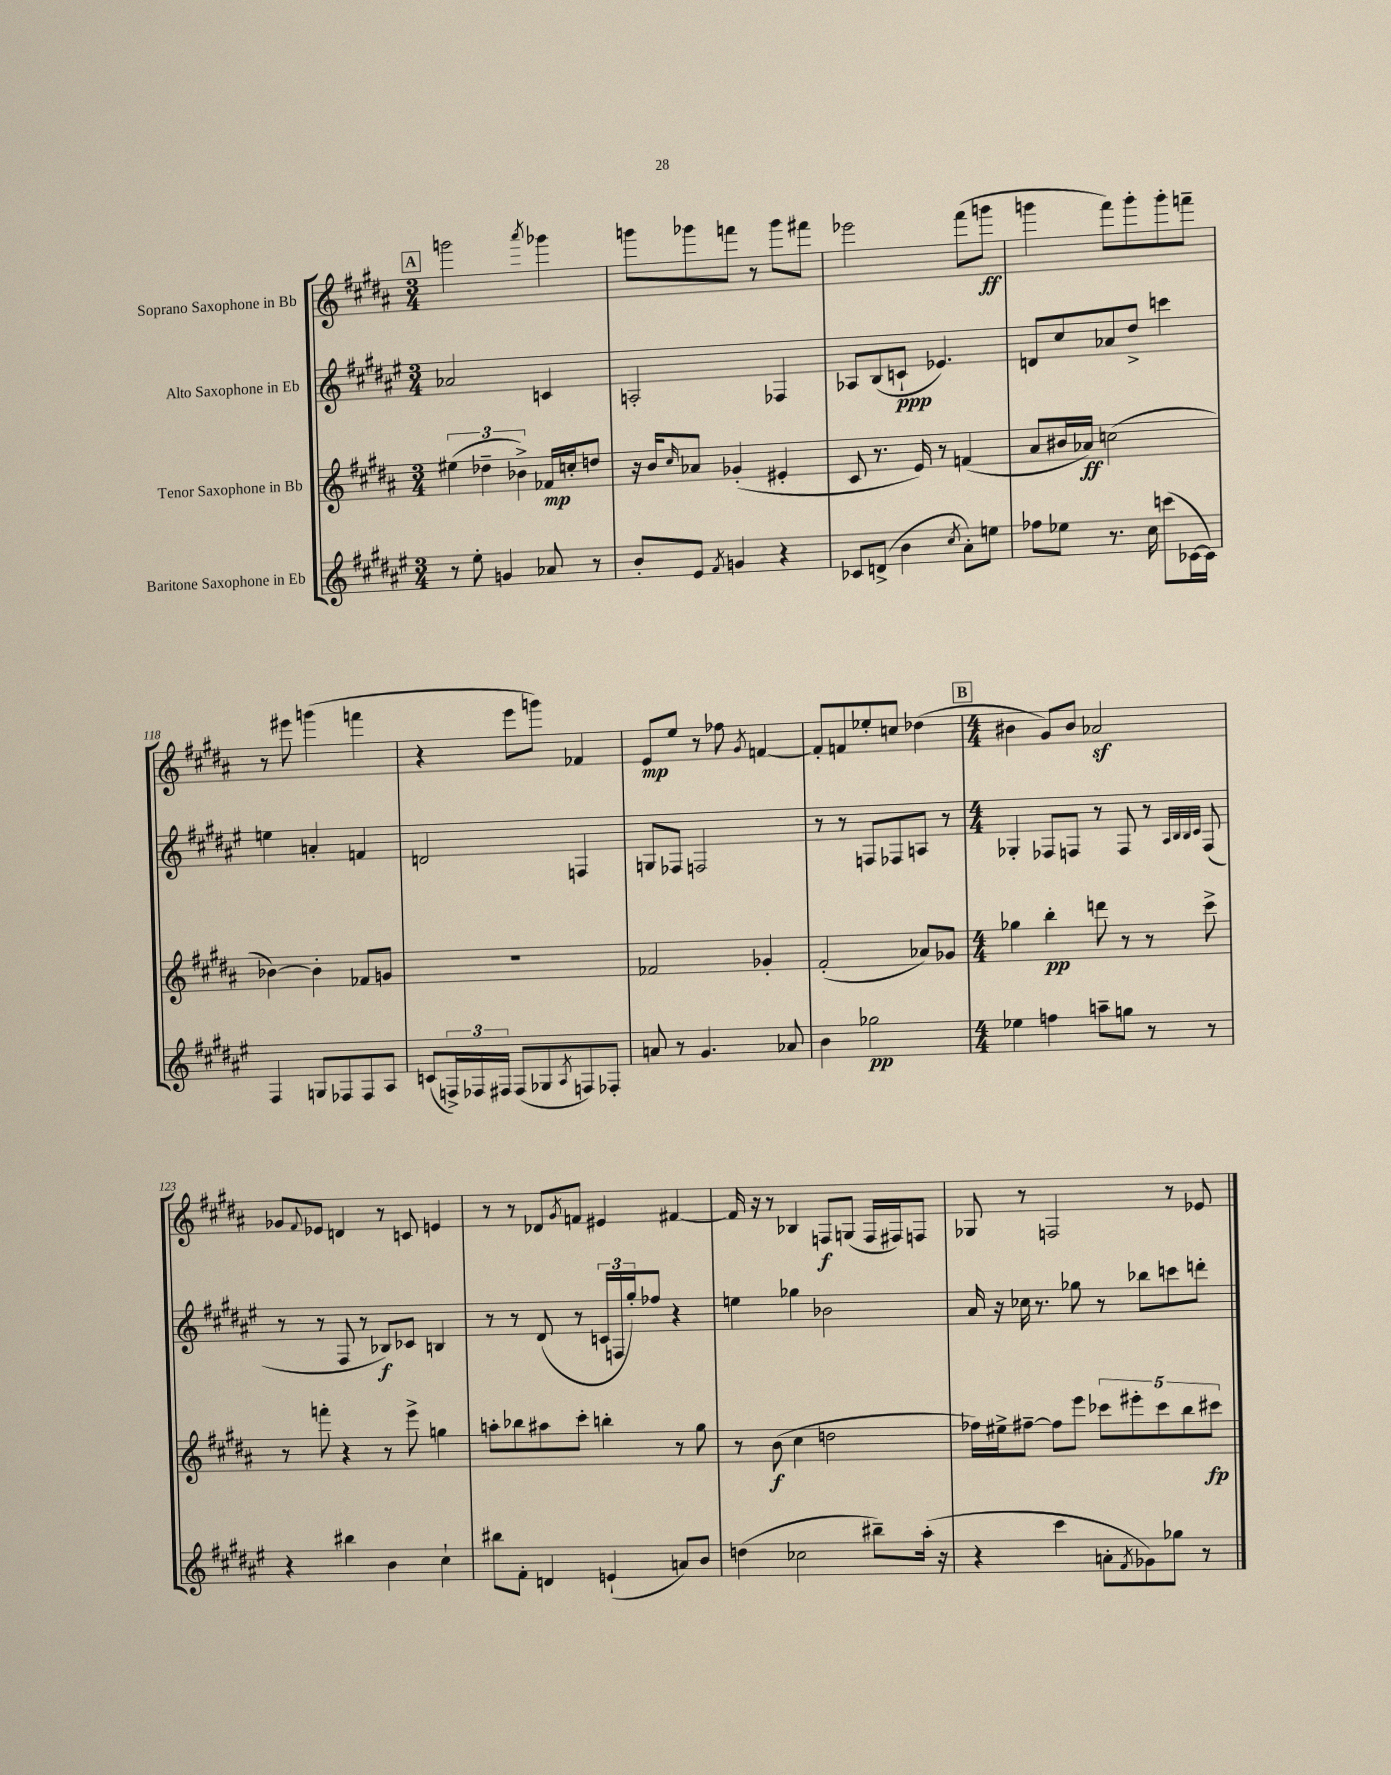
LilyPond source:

<<
\new StaffGroup <<
\new Staff = "s0" \with { instrumentName = "Soprano Saxophone in Bb" } {
    \clef treble \key b \major \numericTimeSignature \time 3/4
    \mark \markup { \box "A" } g'''2 \acciaccatura { ais'''8 } ges'''4 |
    g'''8 ges'''8 f'''8 r8 ges'''8 fis'''8 |
    ees'''2 fis'''8( g'''8\ff |
    g'''4 fis'''8) g'''8-. g'''8-. f'''8-- |
    r8 eis'''8 g'''4( f'''4 |
    r4 e'''8 g'''8) fes'4 |
    e'8\mp e''8 r8 fes''8 \acciaccatura { gis'8 } f'4~ |
    f'8-. f'8 ees''8-. c''8 des''4( |
    \mark \markup { \box "B" } \numericTimeSignature \time 4/4 bis'4 gis'8) bis'8 aes'2\sf |
    ges'8 \appoggiatura { fis'8 } ees'8 d'4 r8 c'8 e'4 |
    r8 r8 des'8 \acciaccatura { gis'8 } f'8 eis'4 fis'4~ |
    fis'16 r16 r8 bes4 f8\f g8( f16 fis16) f8 |
    ges8 r8 f2 r8 ees'8 \bar "|." |
}
\new Staff = "s1" \with { instrumentName = "Alto Saxophone in Eb" } {
    \clef treble \key fis \major \numericTimeSignature \time 3/4
    \mark \markup { \box "A" } aes'2 c'4 |
    a2-. fes4 |
    aes8 b8( c'8-!\ppp ees'4.) |
    d'8 cis''8 aes'8 dis''8-> c'''4 |
    e''4 a'4-. f'4 |
    d'2 f4 |
    g8 fes8 f2 |
    r8 r8 f8 fes8 a8 r8 |
    \mark \markup { \box "B" } \numericTimeSignature \time 4/4 ges4-. fes8 f8 r8 f8 r8 \grace { ais32 b32 b32 cis'32 } f8( |
    r8 r8 fis8 r8 bes8\f) ces'8 b4 |
    r8 r8 dis'8( r8 \tuplet 3/2 { c'16 f16 gis''16-.) } fes''8 r4 |
    e''4 ges''4 bes'2 |
    ais'16 r16 ces''16 r8. ges''8 r8 bes''8 c'''8 d'''8-. \bar "|." |
}
\new Staff = "s2" \with { instrumentName = "Tenor Saxophone in Bb" } {
    \clef treble \key b \major \numericTimeSignature \time 3/4
    \mark \markup { \box "A" } \tuplet 3/2 { eis''4( des''4-- bes'4->) } fes'16\mp c''16-. d''8 |
    r16 b'16 \grace { cis''16 } aes'8 ges'4-.( eis'4-. |
    cis'8 r8. e'16) r8 f'4( |
    ais'8 bis'16 aes'16\ff) c''2( |
    bes'4~) bes'4-. fes'8 g'8 |
    R2. |
    fes'2 ges'4-. |
    fis'2-.( aes'8) ges'8 |
    \mark \markup { \box "B" } \numericTimeSignature \time 4/4 ges''4 b''4-.\pp d'''8 r8 r8 cis'''8-> |
    r8 f'''8-. r4 r8 e'''8-> g''4 |
    a''8-. bes''8 ais''8 cis'''8-. b''4-. r8 gis''8 |
    r8 b'8\f( cis''4 d''2 |
    fes''16) eis''16-> fis''8~-- fis''8 e'''8 \tuplet 5/4 { ces'''8 eis'''8-. ces'''8 b''8 cis'''8\fp } \bar "|." |
}
\new Staff = "s3" \with { instrumentName = "Baritone Saxophone in Eb" } {
    \clef treble \key fis \major \numericTimeSignature \time 3/4
    \mark \markup { \box "A" } r8 eis''8-. g'4 aes'8 r8 |
    b'8-. eis'8 \acciaccatura { fis'8 } g'4 r4 |
    ces'8 d'8->( b'4 \acciaccatura { cis''8 } ais'8-.) e''8 |
    fes''8 ees''8 r8. cis''16 c'''8( ces'16~ ces'16) |
    fis4 g8 fes8 fes8 ais8 |
    c'8( \tuplet 3/2 { f16->) fes16 fis16 } fis8( ges8 \acciaccatura { ais8 } f8) fes8-. |
    a'8 r8 gis'4. aes'8 |
    b'4 ges''2\pp |
    \mark \markup { \box "B" } \numericTimeSignature \time 4/4 ees''4 f''4 a''8-- g''8 r8 r8 |
    r4 bis''4 b'4 cis''4-! |
    bis''8 fis'8-. d'4 e'4-!( a'8) b'8 |
    d''4( ces''2 bis''8--) ais''16-.( r16 |
    r4 cis'''4 a'8-. \acciaccatura { fis'8 } ges'8) ges''8 r8 \bar "|." |
}
>>
>>
\layout { \context { \Score currentBarNumber = #114 } }
